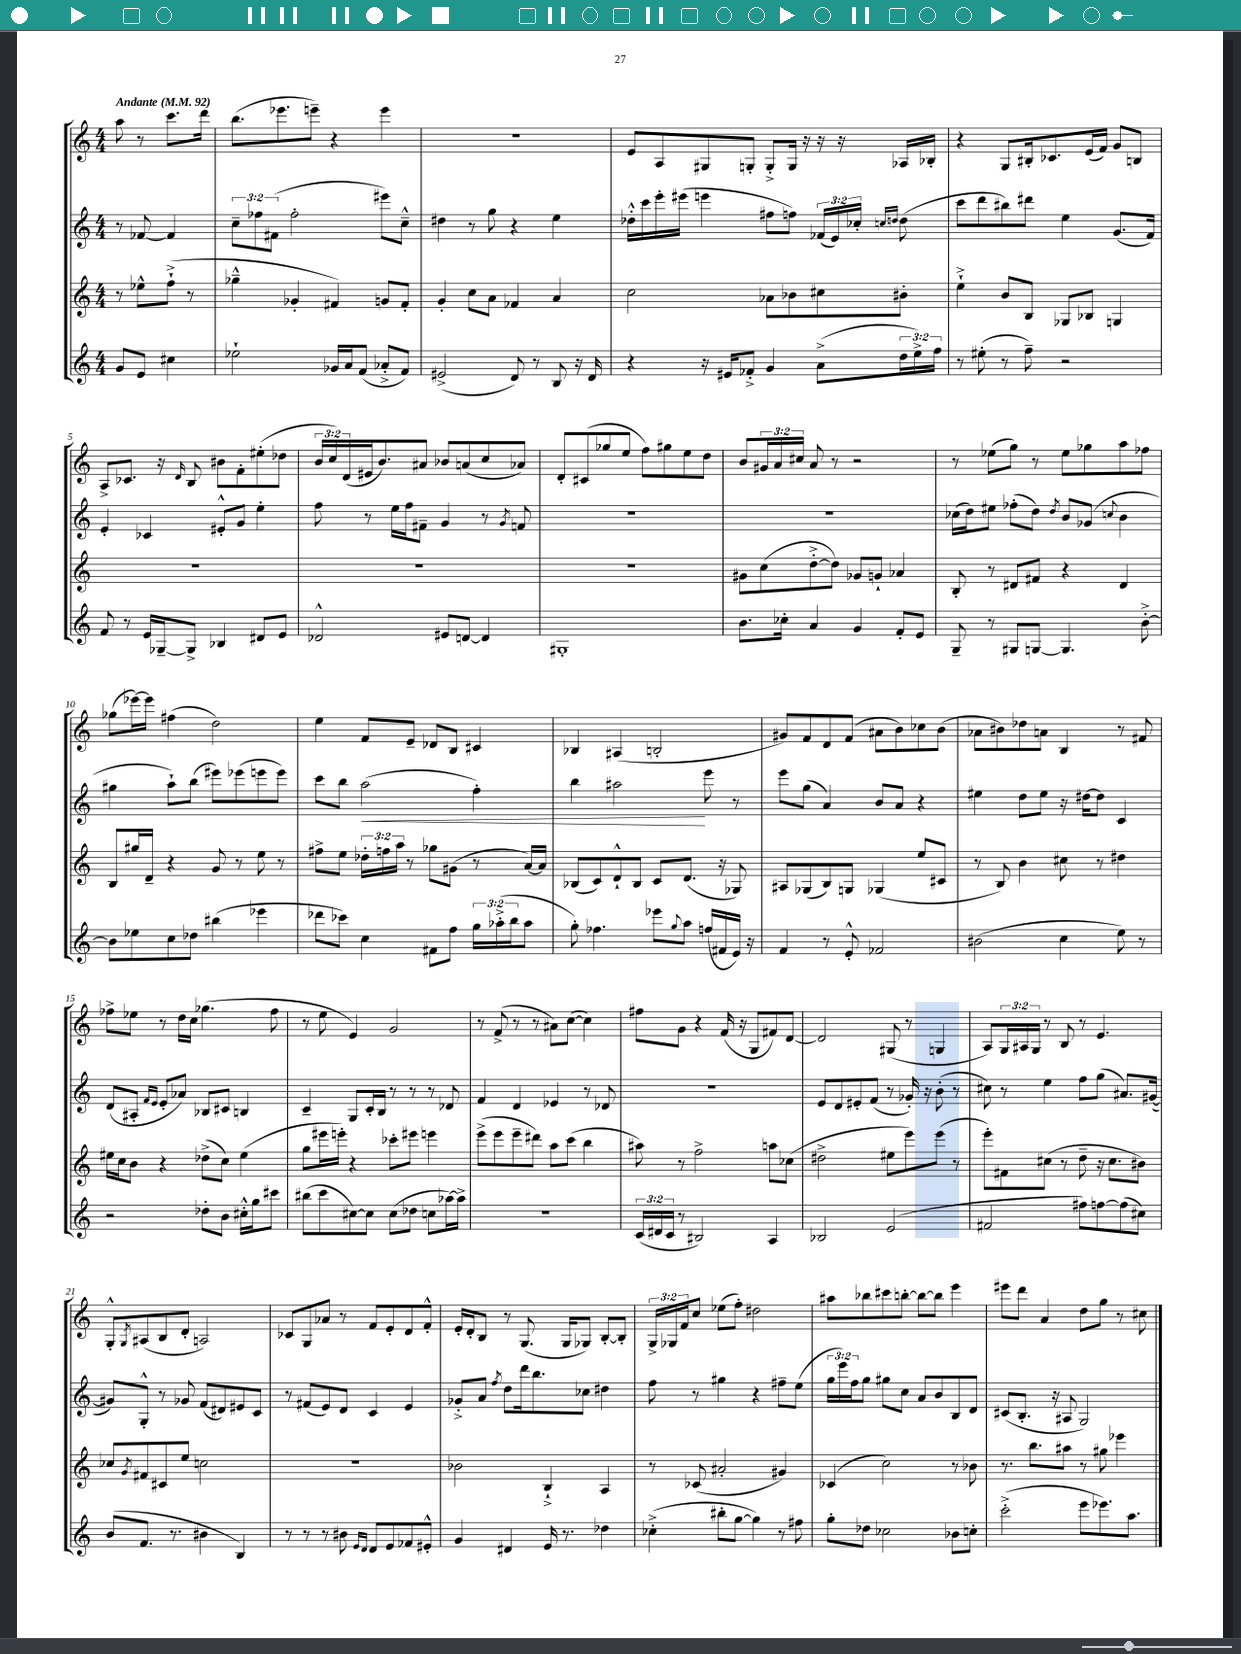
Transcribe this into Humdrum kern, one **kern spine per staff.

**kern	**kern	**kern	**kern
*staff4	*staff3	*staff2	*staff1
*clefG2	*clefG2	*clefG2	*clefG2
*k[]	*k[]	*k[]	*k[]
*M4/4	*M4/4	*M4/4	*M4/4
*MM92	*MM92	*MM92	*MM92
8g	8r	8r	8aa
8e	8ee-^^	[8f-	8r
4cc#	(8ff`^	4f-]	8.ccc
.	8r	.	.
.	.	.	16ddd
=	=	=	=
2ee-`	4gg-~^^	12cc~	(8.bb
.	.	12ff-	.
.	.	(12f#	.
.	.	.	8.eee-
.	4g-'	2ff-'	.
.	.	.	8eee~)
16g-	4f#)	.	4r
16a	.	.	.
(8f	.	.	.
8a-'^	8g	8eee#)	4eee
8f)	8f#'	8cc~^^	.
=	=	=	=
(2e#^	4g'	4dd#	1r
.	8cc	8r	.
.	8a	8gg	.
8d)	4f-	4r	.
8r	.	.	.
8B	4a	4ee	.
16r	.	.	.
16d	.	.	.
=	=	=	=
4r	2cc	16dd-'^^	8e
.	.	16ccc	.
.	.	16eee'	8A
.	.	(16eee#	.
16r	.	4eee	8G#
16e#	.	.	.
8f-'^	.	.	8G'
4g	8a-	8ff#	8G'^
.	8b-	8ff)	16G
.	.	.	16r
(8a^	8cc#	(24f-	16r
.	.	24e)	.
.	.	.	16r
.	.	24cc-'	.
.	.	16qqcc	.
.	.	16qqdd	.
24dd	8b#'	(8dd	16A-
24ee^)	.	.	.
.	.	.	16B-'
24ff	.	.	.
=	=	=	=
8r	4ee`^	8ccc	4r
(8ee#'	.	8ddd	.
8r	8b	8bb#)	8G
8ff~)	8B	8ddd#	16B#'
.	.	.	8.c-
2r	8G-	4ee	.
.	8B-	.	(16e
.	.	.	16f)
.	4G	(8.g	8g
.	.	.	8B
.	.	16f)	.
=	=	=	=
8f	1r	4e'	8A^
8r	.	.	8.c-
16e	.	4c-	.
[16G-~	.	.	16r
.	.	.	16qqd
8G-^]	.	.	8B
4B-	.	8e#'^^	8b#
.	.	8g	8f'
8d#	.	4ee'	(8ee#'
8e	.	.	8dd-
=	=	=	=
2d-^^	1r	8ff	24b
.	.	.	24cc)
.	.	.	(24d
.	.	8r	16e#
.	.	.	8.b)
.	.	16ee	.
.	.	16ff	.
.	.	8f#~	8a#
8e#	.	4g	8b-
[8d	.	.	(8a
4d]	.	8r	8cc
.	.	8qg	.
.	.	8f	8a-)
=	=	=	=
1G#'	1r	1r	8d'
.	.	.	(8c#
.	.	.	8gg-
.	.	.	8ee
.	.	.	8ff)
.	.	.	8gg#
.	.	.	8ee
.	.	.	8dd
=	=	=	=
8.b	8g#	1r	8b
.	(8cc	.	24g#
.	.	.	24a
16cc-'	.	.	.
.	.	.	24cc#
4a	[8dd'^	.	8a
.	8dd])	.	8r
4g	8g-	.	2r
.	8g`	.	.
8f'	4a-	.	.
8e	.	.	.
=	=	=	=
8G~	8B'	(16cc-	8r
.	.	16dd)	.
8r	8r	8ee#	(8ee-
8G#	8d#	(8ff-'	8gg)
[8G	8f#	8dd)	8r
.	.	8qdd	.
4.G]	4r	8b	8ee-
.	.	(8g-	8gg-
.	.	8qqcc	.
.	4d#	4b	8aa
[8b'^	.	.	8ff-
=	=	=	=
8b]	8B	4gg#	(8gg-
8ee-	16gg#	.	[16eee-)
.	16d~	.	16eee-]
8cc	4r	8aa`)	(4ff#
8dd-	.	(8bb	.
(4bb#	8g	8eee#)	2dd)
.	8r	(8eee-	.
4eee-	8ee	8eee	.
.	8r	8eee)	.
=	=	=	=
8ddd-	8ff#^	8ccc	4ee
8ccc-)	8ee	8bb	.
4cc	24dd-'	(2aa	8f
.	24ff	.	.
.	24aa	.	.
.	8r	.	8e~
8f#	8gg-	.	8d-
8ff	(8g#	.	8B
24gg	8r	4ff')	4c#
(24aa-'^	.	.	.
24bb	.	.	.
8aa-	[16a)	.	.
.	16a]	.	.
=	=	=	=
8gg')	(8B-	4bb	4B-
4.ff-	8c)	.	.
.	8d`^^	2aa#	(4A#
.	8B-	.	.
8eee-	8c	.	2B'
8qqgg	.	.	.
8aa	(8.d	.	.
(16ff	.	8eee	.
16f#	16r	.	.
16e)	8G-)	8r	.
16r	.	.	.
=	=	=	=
4f	8A#	8eee	8g#)
.	(8G-	(8gg	8f
8r	8B)	4a)	8d
8e'^^	8G	.	(8f
2f-	(4G-	8b	8a#
.	.	8a	8b)
.	8ee	4r	8cc-
.	8c#	.	(8b
=	=	=	=
(2b#	8r	4ee#	8a-
.	8B)	.	8b#)
.	4b	8dd	8dd-
.	.	8ee#	8a
4cc	8cc#	16r	4B
.	.	[16dd#	.
.	8r	8dd#]	.
8ee)	4dd#	4c	8r
8r	.	.	8f#
=	=	=	=
2r	16ee#	(8d	8ff-^
.	16cc	.	.
.	8b	8A#'	8ee-
.	.	16qqf	.
.	.	16qqe	.
.	4r	8e'	8r
.	.	8a-)	16dd
.	.	.	16cc
8dd-'	(8dd-^	8B-	(4.gg-
8b	8cc)	8c#	.
16cc#'^^	(4ee#	4B	.
16gg	.	.	.
8ccc#	.	.	8ff-
=	=	=	=
(8bb#	8gg	4c~	8r
8ccc	16eee#	.	8ee
.	16eee')	.	.
[8cc#)	4r	8G	4e)
8cc#]	.	16c'	.
.	.	16B	.
(8cc#	8ccc-'	8r	2g
8dd-	8eee#	8r	.
8cc	4eee	8r	.
[16aa-)	.	8d-	.
16aa-^]	.	.	.
=	=	=	=
1r	(8eee^	4f	8r
.	8eee	.	(8f^
.	8eee~	4d	8r
.	8ddd#)	.	8r
.	8aa	4e-	8a#)
.	(8ccc	.	([8cc
.	4bb	8r	4cc])
.	.	8d-	.
=	=	=	=
(24c	8aa#)	1r	8ff#
24d#	.	.	.
24c	.	.	.
8r	8r	.	8g
2B#)	2ff^	.	4r
.	.	.	(16f
.	.	.	16r
.	.	.	8G
4A	8aa	.	8f#)
.	(8cc-	.	[8d
=	=	=	=
2B-	2dd#^	8e	2d]
.	.	8d	.
.	.	8e#'	.
.	.	(8f	.
(2e	8ee#	8r	(8G#
.	8eee)	16g-')	8r
.	.	16r	.
.	(8eee	(8b'	4G
.	8r	8r	.
=	=	=	=
2f#	8eee')	8cc#)	8A)
.	8f#	8r	24G
.	.	.	24A#
.	.	.	24G
.	(8cc#	4ee	8r
.	8r	.	8B
8ff#)	8dd~	8ff	8r
[8ff	16r	(8gg	4.e
.	8.cc#	.	.
(8ff]	.	8.a#)	.
8cc#)	8b#)	.	.
.	.	([16g#	.
=	=	=	=
(8b	8cc-	8g#])	8G'^^
.	8qg	.	8qG
8.f	8f#	8G'^^	(8A#
.	8c#	8r	8B
8.r	.	.	.
.	8ee	8g-	8d'
4b#	2cc	(8f	2A)
.	.	8d#)	.
4B)	.	8e#	.
.	.	8c	.
=	=	=	=
8r	1r	8r	8c-
8r	.	(8f#	8G
8r	.	8e)	8a-
8b#	.	8d	8r
16qqe	.	.	.
16qqd	.	.	.
8d	.	4c	8f
8e	.	.	8e'
8f-	.	4e	8d
8e#'^^	.	.	8f'^^
=	=	=	=
4g	2b-	8g-'^	16e'
.	.	.	16d'
.	.	8a	8B
.	.	8qff	.
4d#	.	8dd	8r
.	.	16ddd	(8.G
.	.	8.bb	.
16e	4B`^	.	.
8.r	.	.	16G
.	.	8cc-	8G-)
4dd-	4A	4dd#	[8B'
.	.	.	8B']
=	=	=	=
(4cc-'^	8r	8ff	24G^
.	.	.	24G-
.	.	.	24f
.	(8c-	8r	8cc
8bb#'	2a#'	4gg#	(8ee-
[8gg	.	.	8ff')
4gg])	.	4r	2dd#
8r	4g#)	8ff#~	.
8ff#	.	(8ee	.
=	=	=	=
8gg'	(4c-	24gg	8aa#
.	.	24eee)	.
.	.	24ff	.
8dd-	.	8gg	8bb-
2cc-	2cc)	8gg#	8ccc#
.	.	8cc	[8bb'
.	.	8a	8bb_
.	.	8b	8bb]
8b-	8r	8B	4eee
8cc'	8b-	8d	.
=	=	=	=
(2ccc'^	8.r	(8c#	8eee#
.	.	8.B'	8ddd
.	8.bb	.	.
.	.	.	4a
.	.	16r	.
.	8aa#	8A#	.
8eee	8r	2G)	8dd
8.eee-)	8gg#	.	8gg
.	4eee-	.	8r
8.aa	.	.	.
.	.	.	8cc#
==	==	==	==
*-	*-	*-	*-
